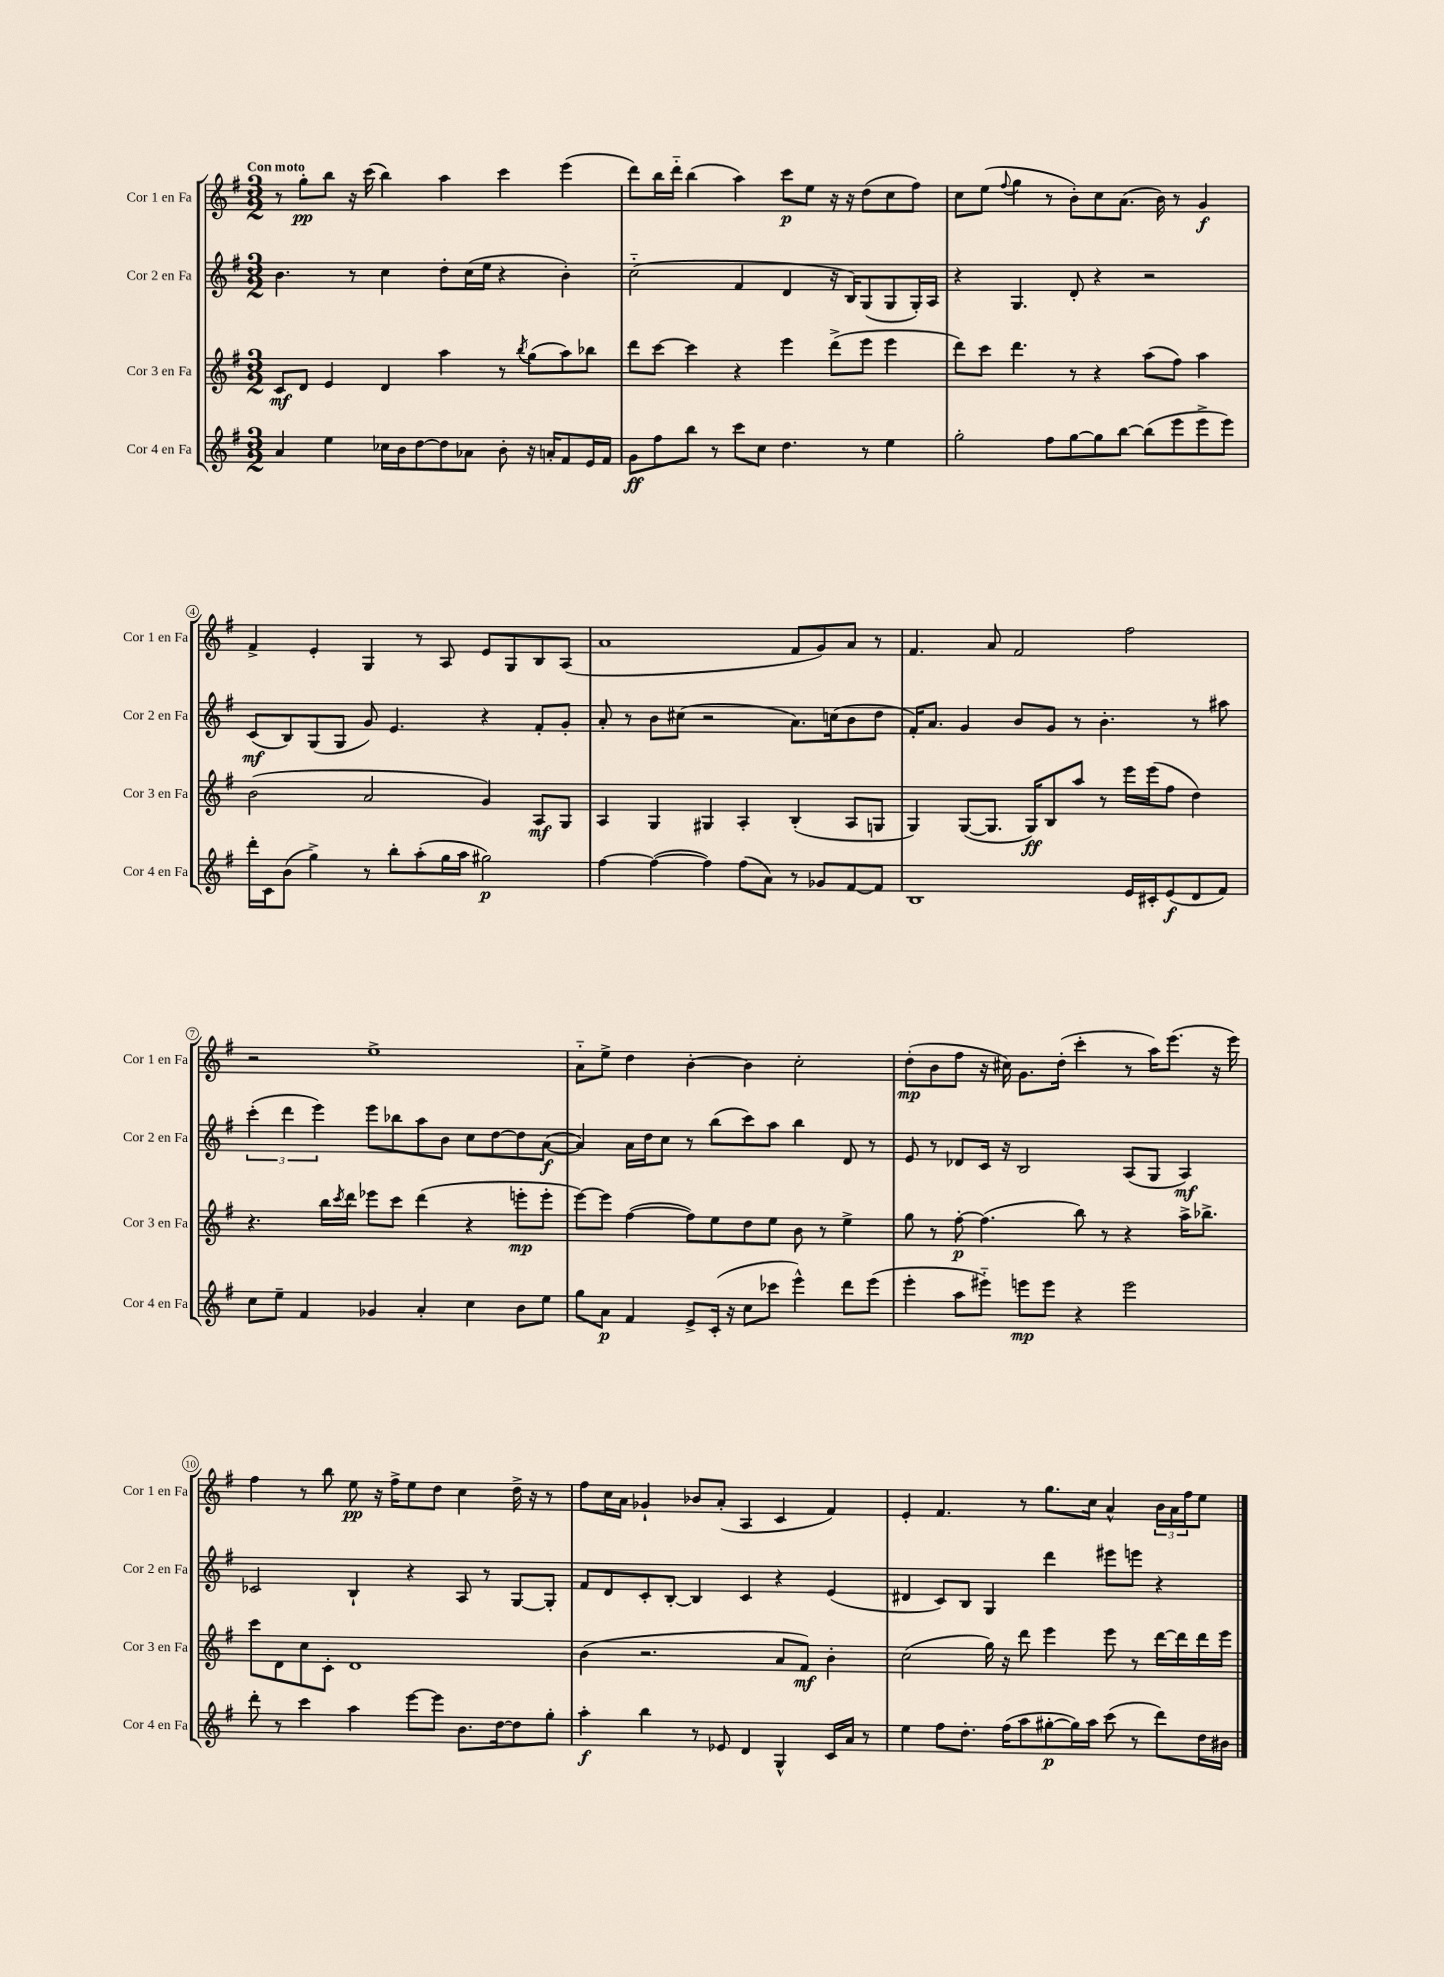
<<
\new StaffGroup <<
\new Staff = "s0" \with { instrumentName = "Cor 1 en Fa" shortInstrumentName = "Cor 1 en Fa" } {
    \clef treble \key g \major \numericTimeSignature \time 3/2 \tempo "Con moto"
    r8 g''8-.\pp b''8 r16 c'''16( b''4) a''4 c'''4 e'''4( |
    d'''8) b''16 d'''16-_ b''4( a''4) c'''8\p e''8 r16 r16 d''8( c''8 fis''8) |
    c''8 e''8( \appoggiatura { fis''8 } g''4 r8 b'8-.) c''8 a'8.( b'16) r8 g'4\f |
    fis'4-> e'4-. g4 r8 a8 e'8 g8 b8 a8( |
    a'1 fis'8 g'8) a'8 r8 |
    fis'4. a'8 fis'2 fis''2 |
    r2 e''1-> |
    a'8-_ e''8-> d''4 b'4~-. b'4 c''2-. |
    d''8-.\mp( b'8 fis''8 r16 cis''16) g'8. d''16-.( c'''4-. r8 a''16) e'''8.( r16 e'''16) |
    fis''4 r8 b''8 e''8\pp r16 fis''16-> e''8 d''8 c''4 d''16-> r16 r8 |
    fis''8 c''16 a'16 ges'4-! bes'8 a'8-.( a4 c'4 fis'4) |
    e'4-. fis'4. r8 g''8. c''16 a'4-^ \tuplet 3/2 { b'16 a'16 fis''16 } e''8 \bar "|." |
}
\new Staff = "s1" \with { instrumentName = "Cor 2 en Fa" shortInstrumentName = "Cor 2 en Fa" } {
    \clef treble \key g \major \numericTimeSignature \time 3/2
    b'4. r8 c''4 d''8-. c''16( e''16 r4 b'4-.) |
    c''2-_( fis'4 d'4 r16 b16) g8( g8 g16-.) a16 |
    r4 g4. d'8-. r4 r2 |
    c'8\mf( b8) g8( g8 g'8) e'4. r4 fis'8-. g'8-. |
    a'8-. r8 b'8 cis''8( r2 a'8.) c''16( b'8 d''8 |
    fis'16-.) a'8. g'4 b'8 g'8 r8 b'4.-. r8 ais''8 |
    \tuplet 3/2 { c'''4-.( d'''4 e'''4) } e'''8 bes''8 a''8 b'8 c''8 d''8~ d''8 a'8~\f( |
    a'4) a'16 d''16 c''8 r8 b''8( c'''8) a''8 b''4 d'8 r8 |
    e'8 r8 des'8 c'16 r16 b2 a8( g8 a4\mf) |
    ces'2 b4-! r4 a8 r8 g8~ g8-. |
    fis'8 d'8 c'8-. b8~-. b4 c'4 r4 e'4( |
    dis'4 c'8) b8 g4 d'''4 eis'''8 e'''8 r4 \bar "|." |
}
\new Staff = "s2" \with { instrumentName = "Cor 3 en Fa" shortInstrumentName = "Cor 3 en Fa" } {
    \clef treble \key g \major \numericTimeSignature \time 3/2
    c'8\mf d'8 e'4 d'4 a''4 r8 \acciaccatura { b''8 } g''8( a''8) bes''8 |
    d'''8 c'''8~ c'''4 r4 e'''4 d'''8->( e'''8 e'''4 |
    d'''8) c'''8 d'''4. r8 r4 a''8( fis''8) a''4 |
    b'2( a'2 g'4) a8\mf g8 |
    a4 g4 gis4 a4-. b4-.( a8 g8 |
    g4) g8~( g8. g16\ff) b8 a''8 r8 e'''16 e'''16( fis''8 d''4) |
    r4. b''16 \acciaccatura { c'''8 } d'''16 ees'''8 c'''8 d'''4( r4 e'''8-.\mp e'''8-. |
    e'''8~) e'''8 fis''4~( fis''8) e''8 d''8 e''8 b'8 r8 e''4-> |
    g''8 r8 fis''8~-.\p fis''4.( b''8) r8 r4 a''16-> bes''8.-> |
    c'''8 d'8 c''8 c'8-. d'1 |
    b'4( r2. a'8 fis'8\mf) b'4-. |
    c''2( g''16) r16 d'''8 e'''4 e'''8 r8 d'''16~ d'''16 d'''16 e'''16 \bar "|." |
}
\new Staff = "s3" \with { instrumentName = "Cor 4 en Fa" shortInstrumentName = "Cor 4 en Fa" } {
    \clef treble \key g \major \numericTimeSignature \time 3/2
    a'4 e''4 ces''16 b'16 d''8~ d''8 aes'8 b'8-. r16 a'16-. fis'8 e'16 fis'16 |
    g'8\ff fis''8 b''8 r8 c'''8 c''8 d''4. r8 e''4 |
    g''2-. fis''8 g''8~ g''8 b''8~ b''8( e'''8 e'''8-> e'''8) |
    d'''16-. c'16 b'8( g''4->) r8 b''8-. a''8-.( g''16 a''16 gis''2\p) |
    fis''4~ fis''4~( fis''4) fis''8( a'8) r8 ges'8 fis'8~ fis'8 |
    b1 e'16 cis'16-. e'8\f( d'8 fis'8) |
    c''8 e''8-- fis'4 ges'4 a'4-. c''4 b'8 e''8 |
    g''8 a'8\p fis'4 e'8-> c'16-.( r16 c''8 ces'''8 e'''4-^) d'''8 e'''8( |
    e'''4-. a''8 eis'''8-_) e'''8\mp e'''8 r4 e'''2 |
    d'''8-. r8 c'''4 a''4 e'''8~ e'''8 b'8. d''16~ d''8 g''8-. |
    a''4-.\f b''4 r8 ees'8 d'4 g4-^ c'16 a'16 r8 |
    e''4 fis''8 d''8.-. fis''16( a''8 gis''8~-.\p gis''16) a''16 c'''8( r8 d'''8) d''16 bis'16 \bar "|." |
}
>>
>>
\layout { \context { \Score \override BarNumber.stencil = #(make-stencil-circler 0.1 0.3 ly:text-interface::print) } }
